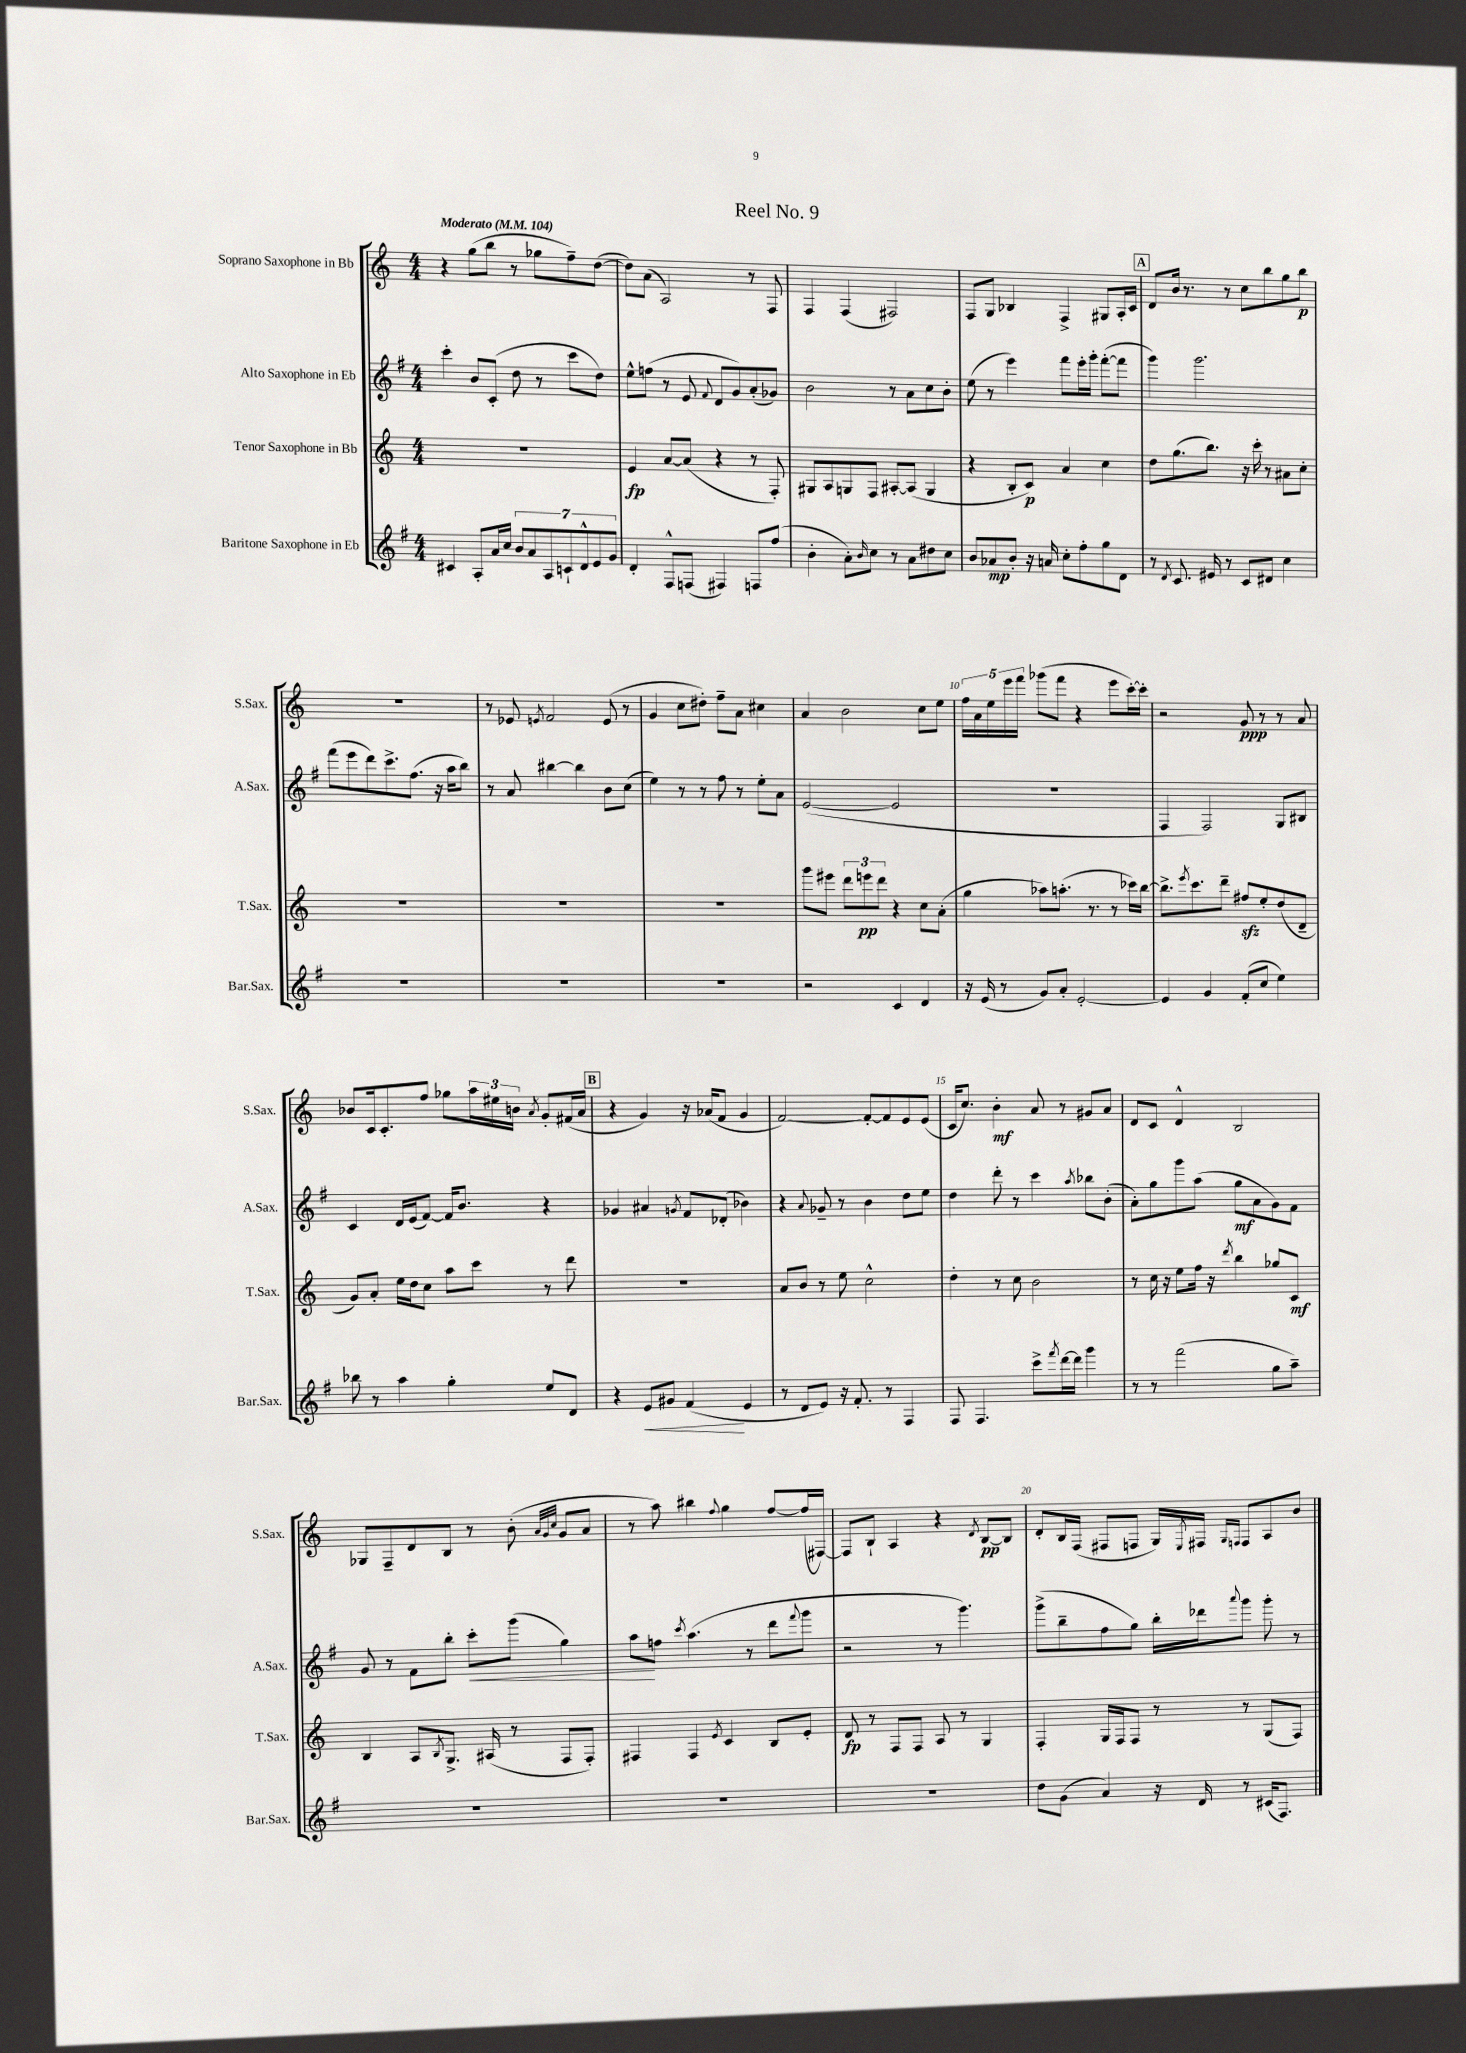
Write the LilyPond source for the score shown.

\header { title = "Reel No. 9" }
<<
\new StaffGroup <<
\new Staff = "s0" \with { instrumentName = "Soprano Saxophone in Bb" shortInstrumentName = "S.Sax." } {
    \clef treble \key c \major \numericTimeSignature \time 4/4 \tempo "Moderato" 4 = 104
    r4 g''8( b''8 r8 ges''8 f''8--) d''8~( |
    d''8) a'8( a2) r8 f8 |
    f4 f4( fis2) |
    f8 g8 bes4 f4-> gis8 a16-. c'16 |
    \mark \markup { \box "A" } d'8 b'16 r8. r8 c''8 b''8 g''8 b''8\p |
    R1 |
    r8 ees'8 \acciaccatura { e'8 } f'2 e'8( r8 |
    g'4 c''8 dis''8-.) f''8-- a'8 cis''4 |
    a'4 b'2 c''8 e''8 |
    \tuplet 5/4 { f''16 a'16 e''16 e'''16 f'''16 } ges'''8( f'''8 r4 e'''8 c'''16~-.) c'''16-. |
    r2 g'8\ppp r8 r8 a'8 |
    bes'8 c'16 c'8.-. f''8 ges''8 \tuplet 3/2 { a''16 eis''16 b'16 } \acciaccatura { a'8 } g'8-. fis'16( a'16 |
    \mark \markup { \box "B" } r4 g'4) r16 aes'16( f'8 g'4 |
    f'2~) f'8~-. f'8 e'8 e'8( |
    c'16 c''8.) b'4-.\mf a'8 r8 gis'8 a'8 |
    d'8 c'8 d'4-^ b2 |
    ges8 f8-- d'8 b8 r8 b'8-.( \grace { a'32 g'32 c''32 } g'8 a'8 |
    r8 a''8) bis''4 \appoggiatura { f''8 } g''4 f''8~ f''16( fis16~) |
    fis8 b8-! a4 r4 \acciaccatura { d'8 } b8~\pp b8 |
    d'8-. b16 f16( fis8 f8 g16) \acciaccatura { e8 } fis16 \grace { g16 f16 } f8 a8 b'8 \bar "|." |
}
\new Staff = "s1" \with { instrumentName = "Alto Saxophone in Eb" shortInstrumentName = "A.Sax." } {
    \clef treble \key g \major \numericTimeSignature \time 4/4
    c'''4-. b'8 c'8-.( d''8 r8 c'''8 d''8) |
    e''8-^ f''8( r8 e'8 \appoggiatura { fis'8 } d'8 g'8) a'8-.( ges'8) |
    b'2 r8 a'8 c''8 b'8-. |
    e''8( r8 e'''4) fis'''8 e'''16-. g'''16-. fis'''8~-.( fis'''8 |
    \mark \markup { \box "A" } g'''4) g'''2. |
    fis'''8( e'''8 d'''8) c'''8.-> fis''8.( r16 a''16 b''8) |
    r8 a'8 bis''4~ bis''4 b'8 c''8( |
    e''4) r8 r8 fis''8 r8 e''8-. a'8 |
    e'2~( e'2 |
    R1 |
    fis4 fis2) g8 bis8 |
    c'4 d'16 e'16( fis'8~) fis'16 b'8. r4 |
    \mark \markup { \box "B" } ges'4 ais'4 \acciaccatura { g'8 } fis'8 des'8-.( bes'4) |
    r4 \appoggiatura { a'8 } ges'8-- r8 b'4 d''8 e''8 |
    d''4 d'''8-. r8 c'''4 \acciaccatura { a''8 } bes''8 b'8-.( |
    a'8-.) g''8 g'''8 a''8( g''8\mf a'8 g'8) fis'8 |
    g'8 r8 fis'8 b''8-. c'''8-.\< g'''8( g''4) |
    a''8\! f''8 \acciaccatura { c'''8 } a''4.( r8 d'''8 \appoggiatura { fis'''8 } g'''8 |
    r2 r8 g'''4.) |
    g'''8->( b''8-- fis''8 g''8) b''16-. des'''16 \appoggiatura { a'''8 } g'''8 g'''8-. r8 \bar "|." |
}
\new Staff = "s2" \with { instrumentName = "Tenor Saxophone in Bb" shortInstrumentName = "T.Sax." } {
    \clef treble \key c \major \numericTimeSignature \time 4/4
    R1 |
    e'4\fp a'8~ a'8( r4 r8 f8-.) |
    gis8 a8 g8 f8 ais8~-. ais8( g4 |
    r4 b8-. c'8\p) a'4 c''4 |
    \mark \markup { \box "A" } d''8 g''8.( b''8.) r16 c'''16-. r8 ais'8 c''8-. |
    R1 |
    R1 |
    R1 |
    g'''8 eis'''8 \tuplet 3/2 { d'''8 e'''8\pp d'''8 } r4 c''8 a'8-.( |
    g''4 aes''8) a''8.-.( r8. r8 ces'''16) b''16~ |
    b''8.-> \acciaccatura { e'''8 } c'''8. d'''8-- fis''8\sfz e''8-. d''8( d'8-- |
    g'8) a'8-. e''16 d''16 c''8 a''8 c'''8 r8 d'''8 |
    \mark \markup { \box "B" } R1 |
    a'8 b'8 r8 e''8 c''2-^ |
    d''4-. r8 c''8 b'2 |
    r8 c''16 r16 e''8 f''16 r16 \acciaccatura { d'''8 } b''4 ges''8 c'8\mf |
    b4 a8 \acciaccatura { b8 } g8.-> ais16( r8 f8 f8-.) |
    fis4 fis4 \acciaccatura { e'8 } c'4 b8 e'8-. |
    d'8\fp r8 f8 f8 a8 r8 g4 |
    f4-. g16 f16 f8 r8 r8 g8( f8) \bar "|." |
}
\new Staff = "s3" \with { instrumentName = "Baritone Saxophone in Eb" shortInstrumentName = "Bar.Sax." } {
    \clef treble \key g \major \numericTimeSignature \time 4/4
    cis'4 a8-. a'16 c''16 \tuplet 7/4 { b'8 a'8 a8 c'8-! d'8-^ e'8 g'8 } |
    d'4-. fis8-^ f8( fis4) f8 fis''8( |
    b'4-. a'8-.) \grace { b'16 } c''8 r8 a'8 dis''8 c''8 |
    b'8 aes'8\mp b'8-. r16 a'16 c''8-. fis''8-. g''8 d'8 |
    \mark \markup { \box "A" } r8 \acciaccatura { d'8 } c'8. eis'16 r8 c'8 dis'8 c''4 |
    R1 |
    R1 |
    R1 |
    r2 c'4 d'4 |
    r16 e'16( r8 g'8) a'8-. e'2~-. |
    e'4 g'4 fis'8-.( c''8 e''4) |
    bes''8 r8 a''4 g''4-. e''8 d'8 |
    \mark \markup { \box "B" } r4 e'8\< gis'8 fis'4\!( e'4 |
    r8 d'8 e'8) r16 fis'8.-. r8 fis4 |
    fis8 fis4. c'''8-> \acciaccatura { fis'''8 } d'''16~ d'''16 g'''4 |
    r8 r8 fis'''2( g''8 a''8--) |
    R1 |
    R1 |
    R1 |
    d''8 g'8( a'4) r16 d'16 r8 cis'16( fis8.) \bar "|." |
}
>>
>>
\layout { \context { \Score \override BarNumber.break-visibility = ##(#f #t #t) barNumberVisibility = #(every-nth-bar-number-visible 5) } }
